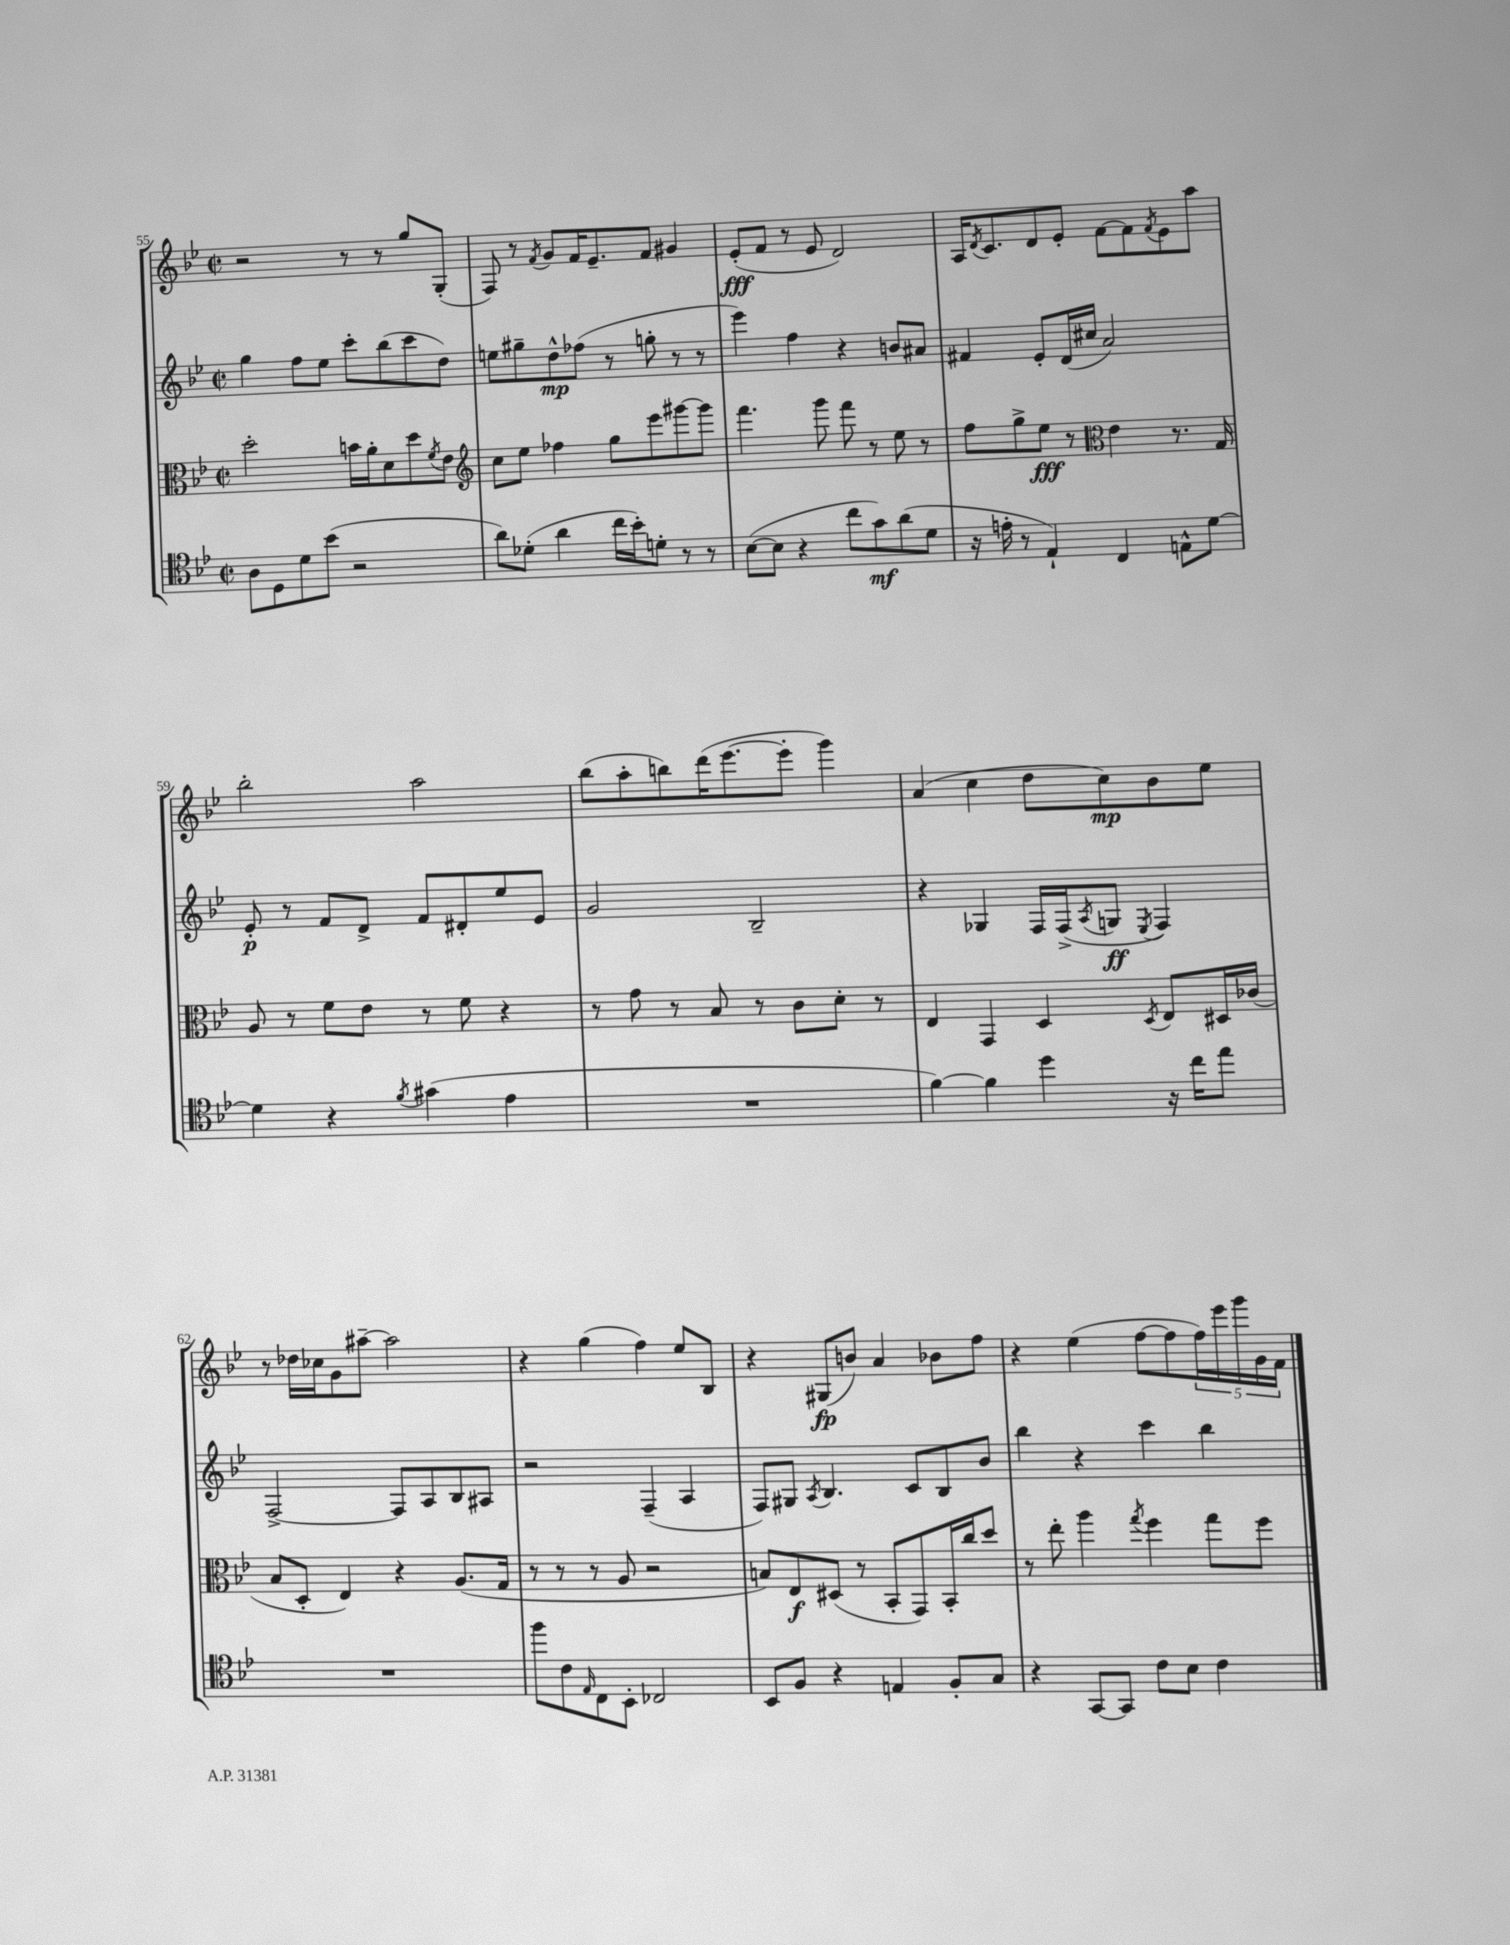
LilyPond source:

<<
\new StaffGroup <<
\new Staff = "s0" {
    \clef treble \key bes \major \defaultTimeSignature \time 2/2
    r2 r8 r8 g''8 g8-.( |
    f8) r8 \acciaccatura { f'8 } g'8 f'16 ees'8.-- f'8 gis'4 |
    ees'8-.\fff( f'8 r8 ees'8 d'2) |
    a16 \acciaccatura { d'8 } c'8. d'8 ees'8-. f'8~ f'8 \acciaccatura { f'8 } ees'8 a''8 |
    bes''2-. a''2 |
    bes''8( a''8-. b''8) d'''16( ees'''8.~ ees'''8-. g'''4) |
    a'4( c''4 d''8 c''8\mp) bes'8 ees''8 |
    r8 des''16 ces''16 g'8 ais''8~-- ais''2 |
    r4 g''4( f''4) ees''8 bes8 |
    r4 gis8\fp( b'8) a'4 bes'8 f''8 |
    r4 ees''4( f''8~ f''8 \tuplet 5/4 { f''16) ees'''16 g'''16 g'16 f'16 } \bar "|." |
}
\new Staff = "s1" {
    \clef treble \key bes \major \defaultTimeSignature \time 2/2
    g''4 f''8 ees''8 c'''8-. bes''8( c'''8 d''8) |
    e''8 gis''8-- d''8-^\mp fes''8( r8 g''8-. r8 r8 |
    ees'''4) f''4 r4 b'8 ais'8 |
    fis'4 ees'8-. d'16( cis''16 a'2) |
    ees'8-.\p r8 f'8 d'8-> f'8 dis'8-. ees''8 ees'8 |
    g'2 bes2-- |
    r4 ges4 f16 f16->( \acciaccatura { a8 } g8\ff \acciaccatura { ees8 } f4) |
    f2~-> f8 a8 bes8 ais8 |
    r2 f4--( a4 |
    f8) gis8 \acciaccatura { a8 } bes4. c'8 bes8 bes'8 |
    bes''4 r4 c'''4 bes''4 \bar "|." |
}
\new Staff = "s2" {
    \clef alto \key bes \major \defaultTimeSignature \time 2/2
    d''2-. b'16 a'16-. d'8 d''8 \acciaccatura { f'8 } ees'8 |
    \clef treble c''8 ees''8 fes''4 g''8 ees'''8 gis'''8~ gis'''8 |
    f'''4. g'''8 f'''8 r8 ees''8 r8 |
    f''8 g''8-> ees''8\fff r8 \clef alto ees'4 r8. g16 |
    a8 r8 f'8 ees'8 r8 f'8 r4 |
    r8 g'8 r8 bes8 r8 c'8 d'8-. r8 |
    ees4 g,4 d4 \acciaccatura { d8 } ees8 dis16 ces'16( |
    bes8 d8-. ees4) r4 a8.( g16 |
    r8 r8 r8 a8 r2 |
    b8) ees8\f dis8( r8 bes,8-. g,8) bes,16-. c''16 d''8 |
    r8 ees''8-. a''4 \acciaccatura { g''8 } f''4 g''8 f''8 \bar "|." |
}
\new Staff = "s3" {
    \clef tenor \key bes \major \defaultTimeSignature \time 2/2
    a8 d8 d'8 bes'8( r2 |
    a'8) des'8-.( a'4 c''16 bes'16-.) d'8-. r8 r8 |
    bes8~( bes8 r4 c''8 g'8\mf) a'8( d'8 |
    r16 e'16-. r8 ees4-!) c4 e8-^ d'8~ |
    d'4 r4 \acciaccatura { f'8 } gis'4( ees'4 |
    R1 |
    f'4~) f'4 d''4 r16 c''16 ees''8 |
    R1 |
    f''8 c'8 \grace { ees16 } c8 bes,8-. ces2 |
    bes,8 f8 r4 e4 f8-. g8 |
    r4 g,8~ g,8 c'8 bes8 c'4 \bar "|." |
}
>>
>>
\layout { \context { \Score currentBarNumber = #55 } }
